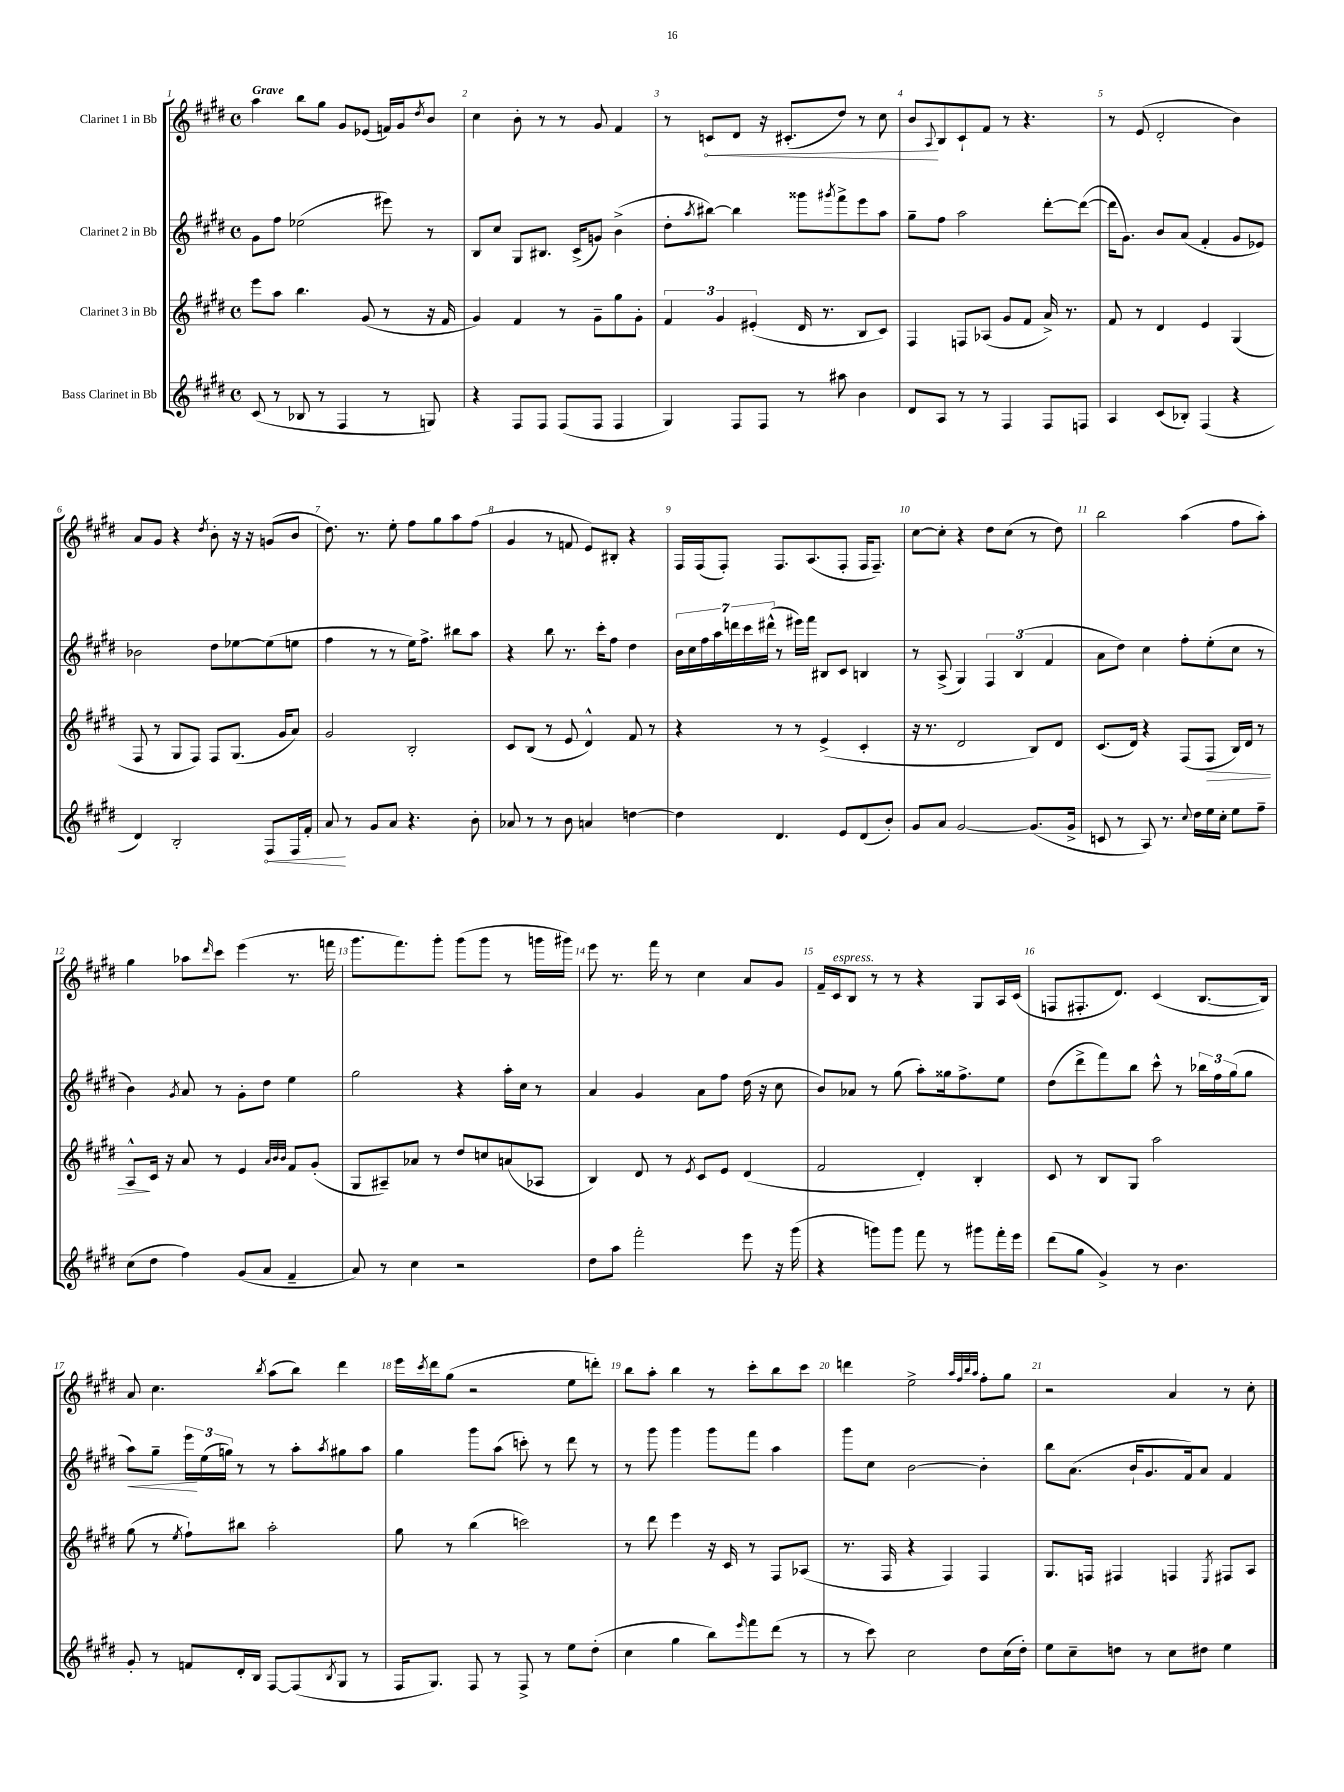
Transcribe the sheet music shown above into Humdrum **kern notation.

**kern	**kern	**kern	**kern
*staff4	*staff3	*staff2	*staff1
*clefG2	*clefG2	*clefG2	*clefG2
*k[f#c#g#d#]	*k[f#c#g#d#]	*k[f#c#g#d#]	*k[f#c#g#d#]
*M4/4	*M4/4	*M4/4	*M4/4
*met(c)	*met(c)	*met(c)	*met(c)
(8c#/	8eee\L	8g#\L	4aa\
8r	8aa\J	8ff#\J	.
8B-/	4.bb\	(2ee-\	8bb\L
8r	.	.	8gg#\J
4F#/	.	.	8g#/L
.	(8g#/	.	(8e-/J
8r	8r	8eee#\)	16f/LL)
.	.	.	16g#/J
.	.	.	8qdd#/
8G/)	16r	8r	8b/J
.	16f#/	.	.
=	=	=	=
4r	4g#/)	8B/L	4cc#\
.	.	8cc#/J	.
8F#/L	4f#/	8G#/L	8b'\
8F#/J	.	8.B#/J	8r
(8F#/L	8r	.	8r
.	.	(16c#^/LK	.
8F#/J	8g#~\L	8g/J)	8g#/
4F#/	8gg#\	(4b^\	4f#/
.	8g#'\J	.	.
=	=	=	=
4G#/)	6f#/	8dd#'\L	8r
.	.	8qaa/	.
.	.	[8bb#\J)	8c/L
.	6g#/	.	.
8F#/L	.	4bb#\]	8d#/J
.	(6e#'/	.	.
8F#/J	.	.	16r
.	.	.	(8.c#'/L
8r	16d#/	8ggg##\L	.
.	8.r	.	.
.	.	8qggg#/	.
8aa#\	.	8fff#^\	8dd#/J)
4b\	8B/L	8eee\	8r
.	8c#/J)	8aa\J	8cc#\
=	=	=	=
8d#/L	4F#/	8gg#~\L	8b/L
.	.	.	8qqA/
8A/J	.	8ff#\J	8B/
8r	8F/L	2aa\	8c#`/
8r	(8A-/J	.	8f#/J
4F#/	8g#/L	.	8r
.	8f#/J	.	4.r
8F#/L	16a^/)	[8ddd#'\L	.
.	8.r	.	.
8F/J	.	(8ddd#\_J	.
=	=	=	=
4A/	8f#/	16ddd#\]LK	8r
.	.	8.g#\J)	.
.	8r	.	(8e/
(8c#/L	4d#/	8b/L	2d#'/
8B-'/J)	.	(8a/J	.
(4F#/	4e/	4f#'/	.
4r	(4G#/	8g#/L	4b\)
.	.	8e-/J)	.
=	=	=	=
4d#/)	8F#/	2b-\	8a/L
.	8r	.	8g#/J
2B'/	8G#/L	.	4r
.	8F#/J)	.	.
.	.	.	8qdd#/
.	8F#/L	8dd#\L	8b'\
.	(8.G#/J	[8ee-\	16r
.	.	.	16r
8F#/L	.	(8ee-\]	(8g/L
.	16g#/LK	.	.
16F#/L	8a/J)	8ee\J	8b/J
16f#'/JJ	.	.	.
=	=	=	=
8a/	2g#/	4ff#\	8.dd#\)
8r	.	.	.
.	.	.	8.r
8g#/L	.	8r	.
8a/J	.	8r	8ee'\
4.r	2B'/	16ee\LK)	8ff#\L
.	.	8.ff#^\J	.
.	.	.	8gg#\
.	.	8bb#\L	8aa\
8b'\	.	8aa\J	(8ff#\J
=	=	=	=
8a-/	8c#/L	4r	4g#/
8r	(8B/J	.	.
8r	8r	8bb\	8r
8b\	8e/	8.r	8f/
4a/	4d#^^/)	.	8e/L)
.	.	16ccc#'\LK	.
.	.	8ff#\J	8B#'/J
[4dd\	8f#/	4dd#\	4r
.	8r	.	.
=	=	=	=
4dd\]	4r	28b\LL	16F#/LL
.	.	28cc#\	.
.	.	.	(16F#/J
.	.	28ff#\	.
.	.	28aa\	.
.	.	.	8F#'/J)
.	.	28ddd\	.
.	.	28ccc#\	.
.	.	(28ddd#^^\JJ	.
4.d#/	8r	8r	8.F#/L
.	8r	16eee#\LL)	.
.	.	16fff#\JJ	(8.A/
.	(4e^/	8B#/L	.
8e/L	.	8c#/J	8F#'/J
(8d#/	4c#'/	4B/	16F#/LK
.	.	.	8.F#~/J)
8b'/J)	.	.	.
=	=	=	=
8g#/L	16r	8r	[8cc#\L
.	8.r	.	.
8a/J	.	(8A^/	8cc#'\]J
[2g#/	2d#/	4G#/)	4r
.	.	6F#/	8dd#\L
.	.	.	(8cc#\J
.	.	(6B/	.
(8.g#/]L	8B/L)	.	8r
.	.	6f#/	.
.	8d#/J	.	8dd#\)
16g#^/Jk	.	.	.
=	=	=	=
8c/	(8.c#/L	8a\L	2bb\
8r	.	8dd#\J)	.
.	16d#/Jk)	.	.
8A/)	4r	4cc#\	.
8.r	.	.	.
.	(8F#/L	8ff#'\L	(4aa\
8qqcc#/	.	.	.
16dd#\LL	.	.	.
16ee\	8F#/J	(8ee'\	.
16cc#'\JJ	.	.	.
8ee\L	16B/LL)	8cc#\J	8ff#\L
.	16d#/JJ	.	.
8ff#~\J	8r	8r	8aa'\J)
=	=	=	=
(8cc#\L	8A^^/L	4b\)	4gg#\
8dd#\J	16c#/Jk	.	.
.	16r	.	.
.	.	8qg#/	.
4ff#\)	8a/	8a/	8aa-\L
.	.	.	16qqddd#/
.	8r	8r	8ccc#\J
(8g#/L	4e/	8g#'\L	(4eee\
8a/J	.	8dd#\J	.
.	32qqa/LLL	.	.
.	32qqb/	.	.
.	32qqb/JJJ	.	.
4f#~/	8f#/L	4ee\	8.r
.	(8g#'/J	.	.
.	.	.	16fff\
=	=	=	=
8a/)	8G#/L	2gg#\	8.ggg#\L
8r	8A#~/)	.	.
.	.	.	8.fff#\)
4cc#\	8a-/J	.	.
.	8r	.	8ggg#'\J
2r	8dd#/L	4r	(8ggg#\L
.	8cc/	.	8ggg#\J
.	(8a/	16aa'\LL	8r
.	.	16cc#\JJ	.
.	8A-/J	8r	16ggg\LL
.	.	.	16ggg#\JJ)
=	=	=	=
8dd#\L	4B/)	4a/	8eee\
8aa\J	.	.	8.r
2fff#'\	8d#/	4g#/	.
.	.	.	16fff#\
.	8r	.	8r
.	8qe/	.	.
.	8c#/L	8a\L	4cc#\
.	8e/J	8ff#\J	.
8eee\	(4d#/	(16dd#\	8a/L
.	.	16r	.
16r	.	8cc#\	8g#/J
(16ggg#\	.	.	.
=	=	=	=
4r	2f#/	8b/L)	16f#~/LL
.	.	.	16c#/J
.	.	8a-/J	8B/J
8ggg\L)	.	8r	8r
8ggg\J	.	(8gg#\	8r
8fff#\	4d#'/)	8aa'\L)	4r
8r	.	16gg##\k	.
.	.	8.ff#^\	.
8ggg#\L	4B'/	.	8G#/L
16fff#'\L	.	8ee\J	16A/L
16eee\JJ	.	.	(16c#/JJ
=	=	=	=
(8ddd#\L	8c#/	(8dd#\L	8F/L
8gg#\J	8r	8ddd#^\	8.F#'/
4g#^/)	8B/L	8fff#\)	.
.	.	.	8.d#/J)
.	8G#/J	8bb\J	.
8r	2aa\	8ccc#^^\	(4c#/
4.b\	.	8r	.
.	.	24bb-\LL	[8.B/L
.	.	24ff#\	.
.	.	(24gg#\J	.
.	.	8gg#\J	.
.	.	.	16B/]Jk)
=	=	=	=
8g#'/	(8gg#\	8aa\L)	8a/
8r	8r	8gg#~\J	4.cc#\
.	8qee/	.	.
8f/L	8ff#`\L)	24eee\LL	.
.	.	(24ee\	.
.	.	24gg\JJ)	.
16d#'/L	8bb#\J	8r	.
16B/JJ	.	.	.
.	.	.	8qbb/
[8F#/L	2aa'\	8r	(8aa\L
(8F#/]	.	8aa'\L	8bb\J)
8qB/	.	8qaa/	.
8G#/J	.	8gg#\	4ddd#\
8r	.	8aa\J	.
=	=	=	=
16F#/LK	8gg#\	4gg#\	16eee\LL
.	.	.	8qccc#/
8.G#/J)	.	.	16ddd#\J
.	8r	.	(8gg#\J
8F#/	(4bb\	8ggg#\L	2r
8r	.	(8aa\J	.
8F#^/	2ccc\)	8ccc'\)	.
8r	.	8r	.
8ee\L	.	8ddd#\	8ee\L
(8dd#'\J	.	8r	8ddd'\J)
=	=	=	=
4cc#\	8r	8r	8bb\L
.	8ddd#\	8ggg#\	8aa'\J
4gg#\	4eee\	4ggg#\	4bb\
8bb\L)	16r	8ggg#\L	8r
.	16c#/	.	.
16qqeee/	.	.	.
8fff#\	8r	8fff#\J	8ccc#'\L
(8ddd#\J	8F#/L	4aa\	8bb\
8r	(8A-/J	.	8ccc#\J
=	=	=	=
8r	8.r	8ggg#\L	4ddd\
8ccc#\)	.	8cc#\J	.
.	16F#/	.	.
2cc#\	4r	[2b\	2ee^\
.	4F#/)	.	.
.	.	.	32qqaa/LLL
.	.	.	32qqff#/
.	.	.	32qqbb/
.	.	.	32qqaa/JJJ
8dd#\L	4F#/	4b'\]	8ff#'\L
(16cc#\L	.	.	8gg#\J
16dd#'\JJ)	.	.	.
=	=	=	=
8ee\L	8.G#/L	8bb\L	2r
8cc#~\	.	(8.a\J	.
.	16F/Jk	.	.
8dd\J	4F#/	.	.
.	.	16b`/LK	.
8r	.	8.g#/	.
8cc#\L	4F/	.	4a/
.	.	16f#/k)	.
8dd#\J	.	8a/J	.
.	8qE/	.	.
4ee\	8F#/L	4f#/	8r
.	8A/J	.	8cc#'\
==	==	==	==
*-	*-	*-	*-
